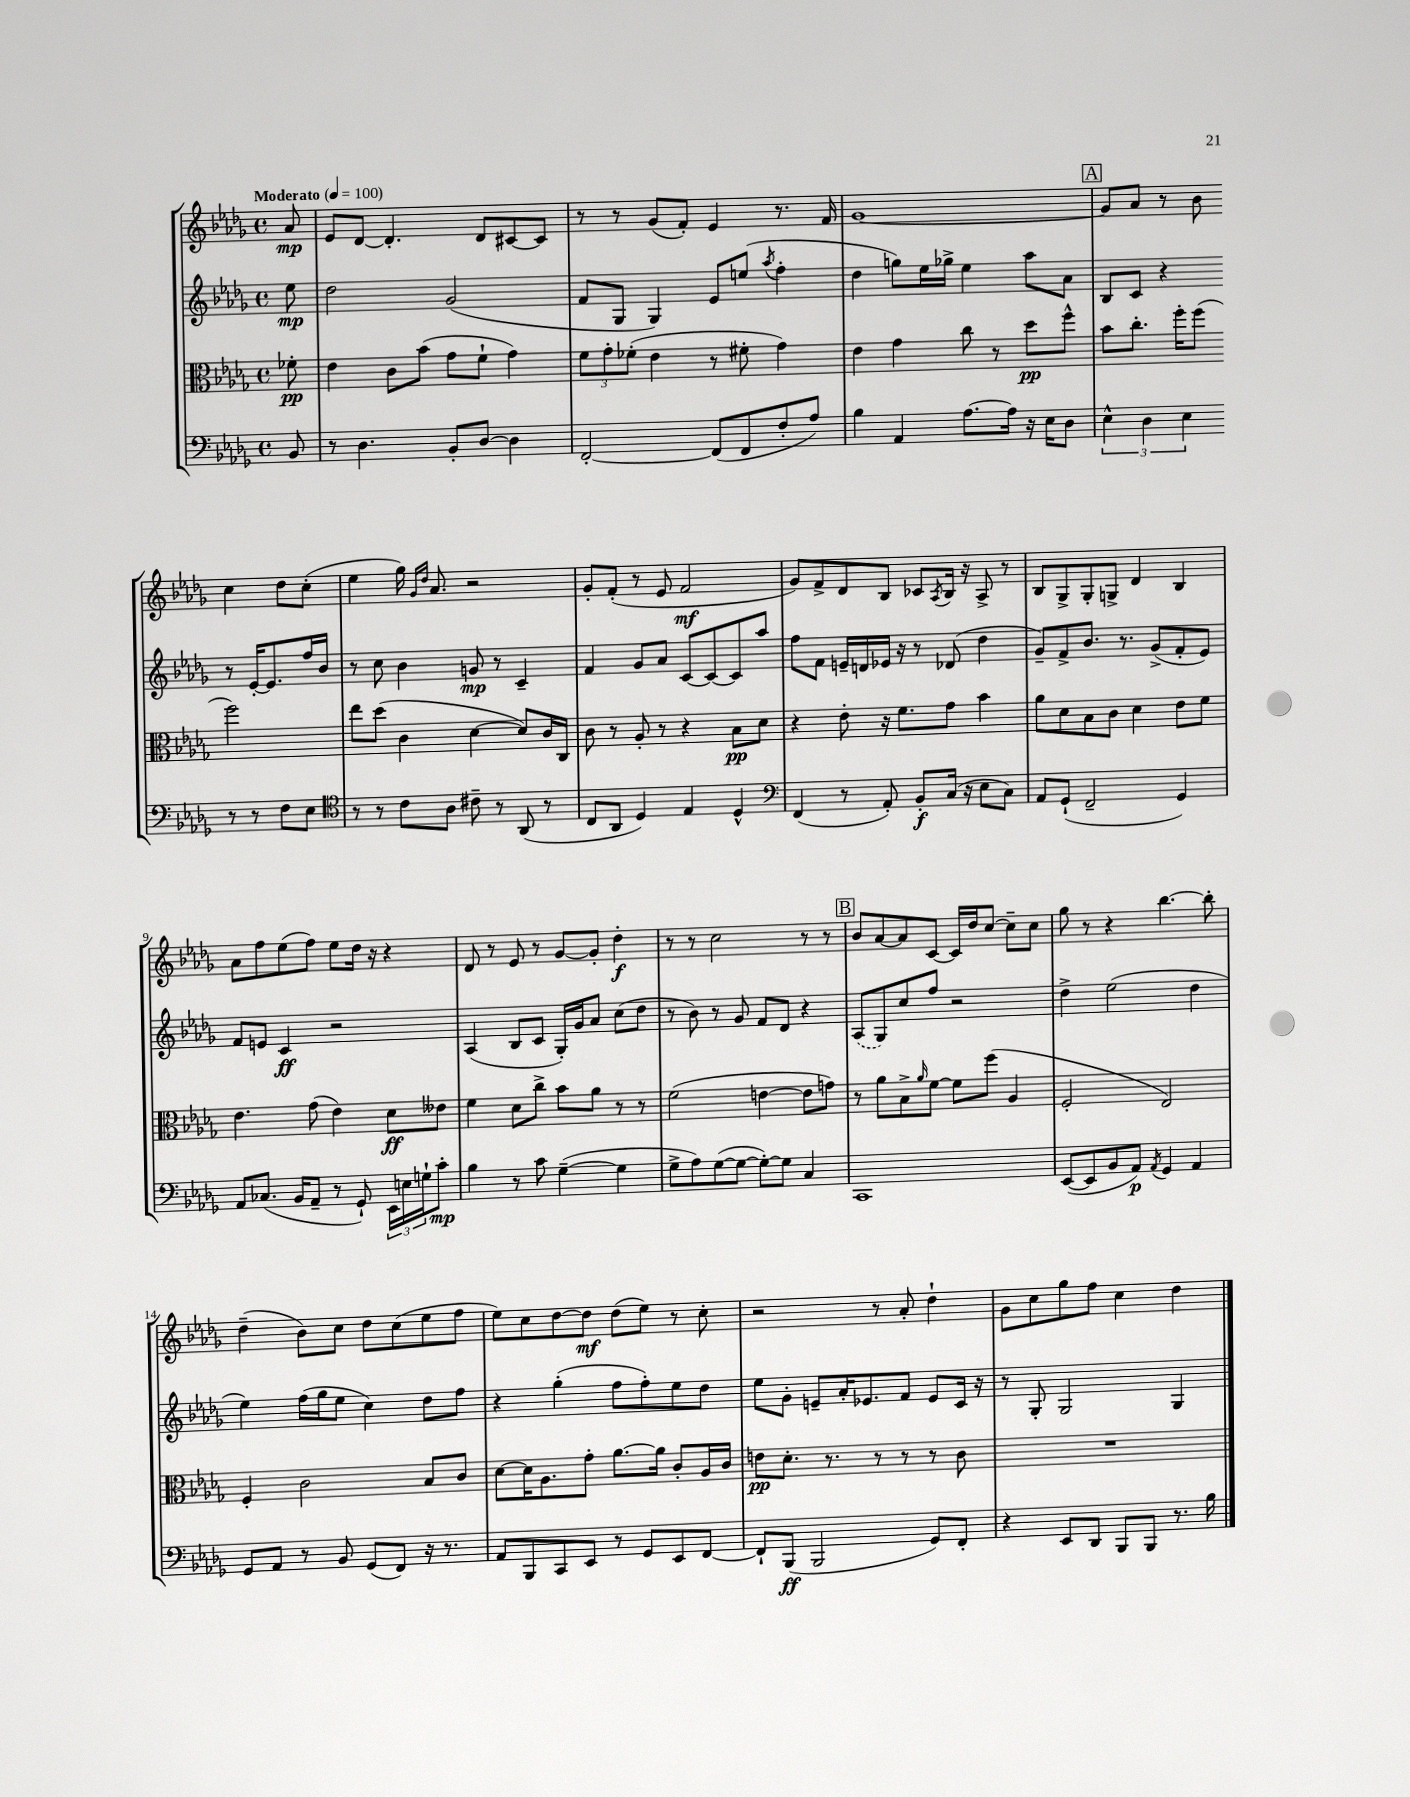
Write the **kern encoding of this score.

**kern	**kern	**kern	**kern
*staff4	*staff3	*staff2	*staff1
*clefF4	*clefC3	*clefG2	*clefG2
*k[b-e-a-d-g-]	*k[b-e-a-d-g-]	*k[b-e-a-d-g-]	*k[b-e-a-d-g-]
*M4/4	*M4/4	*M4/4	*M4/4
*met(c)	*met(c)	*met(c)	*met(c)
*MM100	*MM100	*MM100	*MM100
8BB-	8f-'	8ee-	8a-
=	=	=	=
8r	4e-	2dd-	8e-
4.D-	.	.	[8d-
.	8c	.	4.d-']
.	(8b-	.	.
8BB-'	8g-	(2g-	.
[8D-	8f`	.	8d-
4D-]	4g-)	.	[8c#
.	.	.	8c#]
=	=	=	=
[2FF'	12f	8f	8r
.	12g-'	.	.
.	.	8G-	8r
.	(12f-'	.	.
.	4e-	4G-)	(8g-
.	.	.	8f')
(8FF]	8r	8e-	4e-
8FF	8f#'	(8ee	.
.	.	8qaa-	.
8F'	4g-)	4ff'	8.r
8A-)	.	.	.
.	.	.	16f
=	=	=	=
4B-	4e-	4dd-	[1g-
4AA-	4g-	8gg)	.
.	.	16ee-	.
.	.	16gg-^	.
[8.A-	8cc	4ee-	.
.	8r	.	.
16A-]	.	.	.
16r	8dd-	8aa-	.
16E-	.	.	.
8D-	8ff^^	8a-	.
=	=	=	=
6E-^^	8b-	8B-	8g-]
.	8.cc'	8c	8a-
6D-	.	.	.
.	.	4r	8r
.	16ff'	.	.
6E-	.	.	.
.	(8ff	.	8b-
8r	2ff)	8r	4cc
8r	.	[16e-'	.
.	.	8.e-]	.
8F	.	.	8dd-
8E-	.	16ff	(8cc'
.	.	16b-	.
=	=	=	=
*clefC4	*	*	*
8r	8ee-	8r	4ee-
8r	(8dd-	8cc	.
8c	4c	4b-	16gg-)
.	.	.	16qqg-
.	.	.	16qqdd-
.	.	.	8.a-
8A-	.	.	.
8c#~	[4d-	8g	2r
8r	.	8r	.
(8AA-	8d-])	4c~	.
8r	16c	.	.
.	16C	.	.
=	=	=	=
8C	8c	4f	8g-'
8AA-	8r	.	(8f'
4D-)	8A-'	8g-	8r
.	8r	8a-	8e-
4E-	4r	[8c	2f
.	.	8c_	.
4D-^^	8B-	8c]	.
.	8d-	8aa-	.
=	=	=	=
*clefF4	*	*	*
(4FF	4r	8ff	8g-)
.	.	8f	8f^
8r	8e-'	16e~	8d-
.	.	16d	.
8AA-')	16r	16e-	8B-
.	8.f	16r	.
8BB-'	.	8r	8c-
.	.	.	8qA-
(16C	8g-	(8d-	16B-
16r	.	.	16r
8E-	4b-	4dd-	8A-^
8C)	.	.	8r
=	=	=	=
8AA-	8a-	8g-~)	8B-
(8GG-`	8d-	8f^	8G-^
2FF~	8B-	8.b-	8G-'
.	8c	.	8G^
.	.	8.r	.
.	4d-	.	4d-
.	.	(8g-^	.
4GG-)	8e-	8f'	4B-
.	8f	8e-)	.
=	=	=	=
8AA-	4.e-	8f	8a-
(8.C-	.	8e	8ff
.	.	4c	(8ee-
16BB-	.	.	.
8AA-~	(8g-	.	8ff)
8r	4e-)	2r	8ee-
8GG-`)	.	.	16dd-
.	.	.	16r
24EE-	8d-	.	4r
24E	.	.	.
24G`	.	.	.
8c'	8e--	.	.
=	=	=	=
4B-	4f	(4A-	8d-
.	.	.	8r
8r	8d-	8B-	8e-
8c	8cc^	8c	8r
([4G-~	8b-	16G-')	[8g-
.	.	16g-	.
.	8a-	8a-	8g-']
4G-]	8r	(8cc	4dd-'
.	8r	8dd-	.
=	=	=	=
8G-^	(2f	8r	8r
8A-)	.	8b-)	8r
([8G-	.	8r	2cc
8G-_	.	8g-	.
8G-'_)	[4e	8f	.
8G-]	.	8d-	.
4C	8e]	4r	8r
.	8g)	.	8r
=	=	=	=
1CC	8r	(8A-	8b-
.	8a-	8G-)	[8a-
.	8B-^	8cc	8a-]
.	16qqa-	.	.
.	[8f	8ff	[8c
.	8f]	2r	16c]
.	.	.	16dd-
.	(8ff	.	[8cc
.	4A-	.	8cc~]
.	.	.	8cc
=	=	=	=
([8EE-	2F'	4dd-^	8gg-
8EE-]	.	.	8r
8BB-	.	(2ee-	4r
8AA-)	.	.	.
8qAA-	.	.	.
4GG-	2E-)	.	[4.bb-
4AA-	.	4dd-	.
.	.	.	8bb-']
=	=	=	=
8GG-	4F'	4ee-)	(4dd-~
8AA-	.	.	.
8r	2c	(16ff	8b-)
.	.	16gg-	.
8BB-	.	8ee-	8cc
(8GG-	.	4cc)	8dd-
8FF)	.	.	(8cc
16r	8B-	8dd-	8ee-
8.r	.	.	.
.	8c	8ff	8ff
=	=	=	=
8AA-	[8d-	4r	8ee-)
8BBB-	16d-]	.	8cc
.	8.A-	.	.
8CC	.	(4gg-'	[8dd-
8EE-	8g-'	.	8dd-]
8r	[8.a-	8ff	(8dd-
8GG-	.	8ff')	8ee-)
.	16a-]	.	.
8EE-	8c'	8ee-	8r
[8FF	16A-	8dd-	8cc'
.	16c	.	.
=	=	=	=
8FF`]	8e	8ee-	2r
(8BBB-	8.d-'	8g-'	.
2BBB-	.	8e~	.
.	8.r	.	.
.	.	16a-'	.
.	.	8.e-	.
.	8r	.	8r
.	8r	8f	8a-'
8GG-)	8r	8e-	4dd-`
8FF'	8c	16c	.
.	.	16r	.
=	=	=	=
4r	1r	8r	8g-
.	.	8G-'	8cc
8EE-	.	2G-	8gg-
8DD-	.	.	8ff
8BBB-	.	.	4cc
8BBB-	.	.	.
8.r	.	4G-	4dd-
16B-	.	.	.
==	==	==	==
*-	*-	*-	*-
